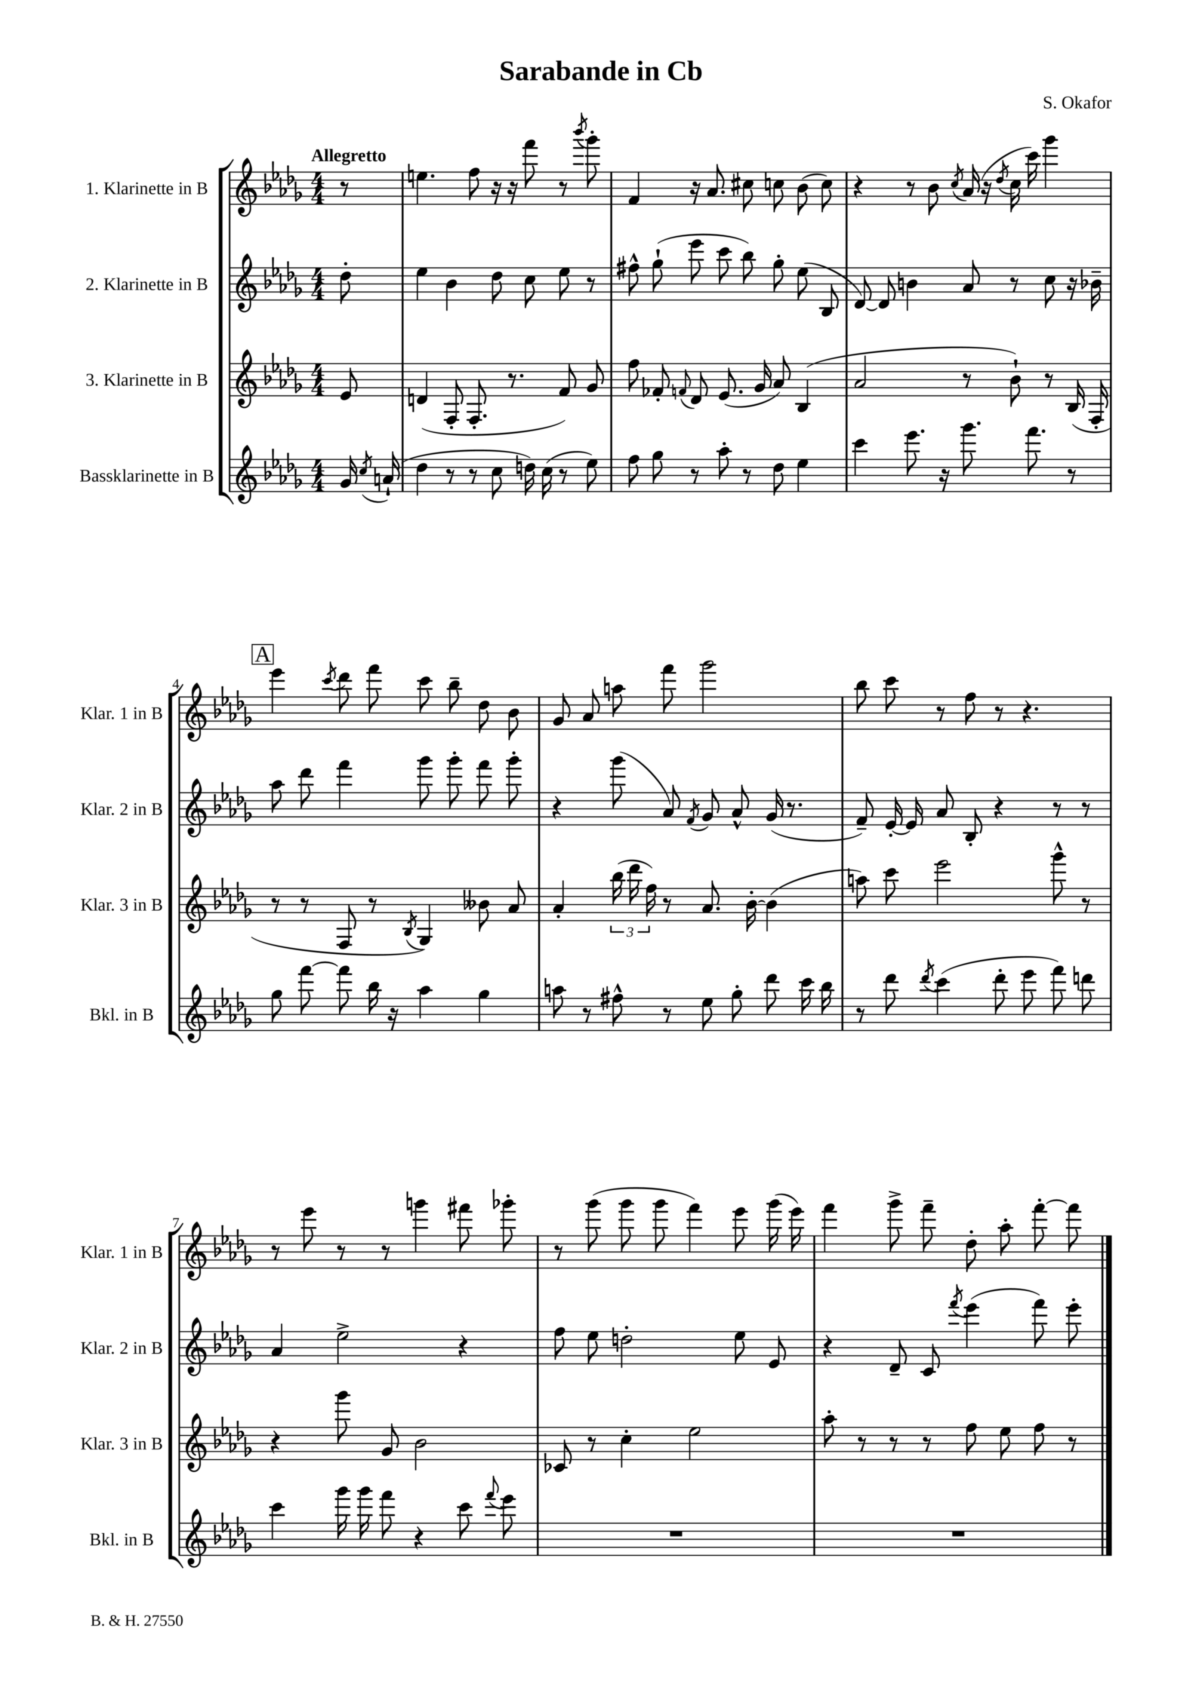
\header { title = "Sarabande in Cb" composer = "S. Okafor" }
<<
\new StaffGroup <<
\new Staff = "s0" \with { instrumentName = "1. Klarinette in B" shortInstrumentName = "Klar. 1 in B" } {
    \clef treble \key des \major \numericTimeSignature \time 4/4 \partial 8 \tempo "Allegretto"
    \autoBeamOff r8 |
    e''4. f''8 r16 r16 f'''8 r8 \acciaccatura { bes'''8 } ges'''8-. |
    f'4 r16 aes'8. cis''8 c''8 bes'8( c''8) |
    r4 r8 bes'8 \acciaccatura { c''8 } aes'16( r16 \acciaccatura { des''8 } c''16 c'''16) ges'''4 |
    \mark \markup { \box "A" } ees'''4 \acciaccatura { c'''8 } des'''8 f'''8 c'''8 bes''8-- des''8 bes'8 |
    ges'8 aes'8 a''8 f'''8 ges'''2 |
    bes''8 c'''8 r8 f''8 r8 r4. |
    r8 ees'''8 r8 r8 g'''4 fis'''8 ges'''8-. |
    r8 ges'''8( ges'''8 ges'''8 f'''4) ees'''8 ges'''16( ees'''16) |
    f'''4 ges'''8-> f'''8-- des''8-. aes''8-. f'''8~-. f'''8 \bar "|." |
}
\new Staff = "s1" \with { instrumentName = "2. Klarinette in B" shortInstrumentName = "Klar. 2 in B" } {
    \clef treble \key des \major \numericTimeSignature \time 4/4 \partial 8
    \autoBeamOff des''8-. |
    ees''4 bes'4 des''8 c''8 ees''8 r8 |
    fis''8-^ ges''8-!( ees'''8 c'''8 bes''8) ges''8-. ees''8( bes8 |
    des'8~) des'8 b'4 aes'8 r8 c''8 r16 bes'16-- |
    \mark \markup { \box "A" } aes''8 des'''8 f'''4 ges'''8 ges'''8-. f'''8 ges'''8-. |
    r4 ges'''8( aes'8) \acciaccatura { f'8 } ges'8 aes'8-^ ges'16( r8. |
    f'8--) ees'16~-. ees'16 aes'8 bes8-. r4 r8 r8 |
    aes'4 ees''2-> r4 |
    f''8 ees''8 d''2-. ees''8 ees'8 |
    r4 des'8-- c'8 \acciaccatura { f'''8 } ees'''4( f'''8) ees'''8-. \bar "|." |
}
\new Staff = "s2" \with { instrumentName = "3. Klarinette in B" shortInstrumentName = "Klar. 3 in B" } {
    \clef treble \key des \major \numericTimeSignature \time 4/4 \partial 8
    \autoBeamOff ees'8 |
    d'4( f8-. f8.-. r8. f'8) ges'8 |
    f''8 fes'8-. \appoggiatura { f'8 } des'8 ees'8.( ges'16 aes'8) bes4( |
    aes'2 r8 bes'8-!) r8 bes16( f16-. |
    \mark \markup { \box "A" } r8 r8 f8 r8 \acciaccatura { bes8 } ges4) beses'8 aes'8 |
    aes'4-. \tuplet 3/2 { bes''16( des'''16 f''16) } r8 aes'8. bes'16~-. bes'4( |
    a''8) c'''8 ees'''2 ges'''8-^ r8 |
    r4 ges'''8 ges'8 bes'2 |
    ces'8 r8 c''4-. ees''2 |
    aes''8-. r8 r8 r8 f''8 ees''8 f''8 r8 \bar "|." |
}
\new Staff = "s3" \with { instrumentName = "Bassklarinette in B" shortInstrumentName = "Bkl. in B" } {
    \clef treble \key des \major \numericTimeSignature \time 4/4 \partial 8
    \autoBeamOff ges'16 \acciaccatura { c''8 } a'16-!( |
    des''4 r8 r8 c''8 d''16) c''16( r8 ees''8) |
    f''8 ges''8 r8 aes''8-. r8 des''8 ees''4 |
    c'''4 ees'''8. r16 ges'''8. f'''8. r8 |
    \mark \markup { \box "A" } ges''8 f'''8~ f'''8 bes''16 r16 aes''4 ges''4 |
    a''8 r8 fis''8-^ r8 ees''8 ges''8-. des'''8 c'''16 bes''16 |
    r8 des'''8 \acciaccatura { des'''8 } c'''4( des'''8-. ees'''8 f'''8) d'''8 |
    c'''4 ges'''16 ges'''16 f'''8 r4 c'''8 \appoggiatura { f'''8 } ees'''8 |
    R1 |
    R1 \bar "|." |
}
>>
>>
